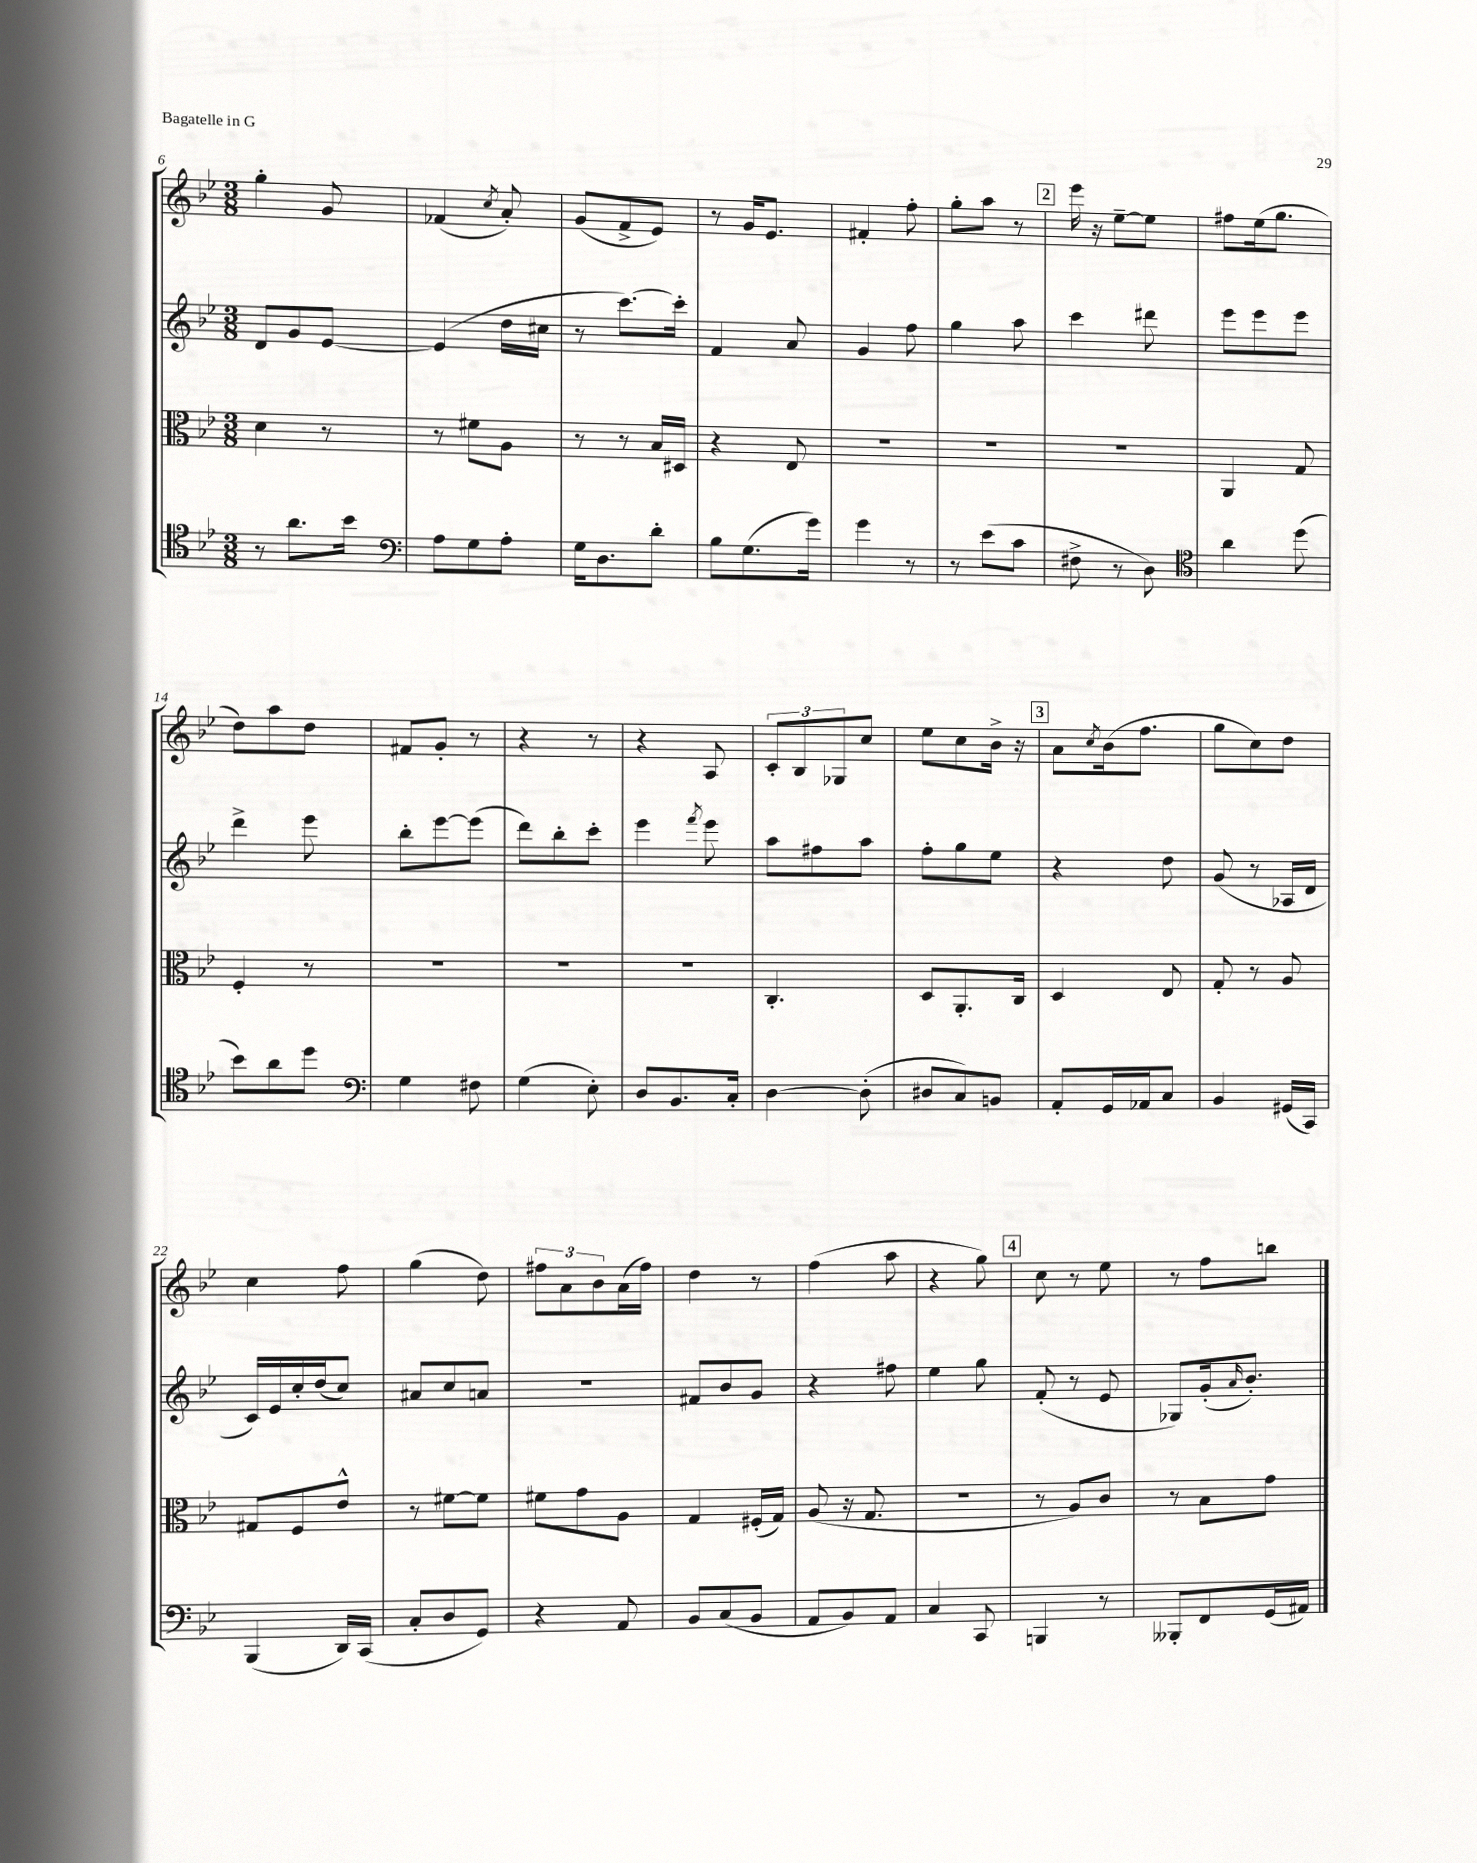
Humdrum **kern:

**kern	**kern	**kern	**kern
*staff4	*staff3	*staff2	*staff1
*clefC4	*clefC3	*clefG2	*clefG2
*k[b-e-]	*k[b-e-]	*k[b-e-]	*k[b-e-]
*M3/8	*M3/8	*M3/8	*M3/8
8r	4d	8d	4gg'
8.a	.	8g	.
.	8r	[8e-	8g
16b-	.	.	.
=	=	=	=
*clefF4	*	*	*
8A	8r	(4e-]	(4f-
8G	8f#	.	.
.	.	.	8qcc
8A'	8A	16dd	8a')
.	.	16cc#	.
=	=	=	=
16G	8r	8r	(8g
8.D	.	.	.
.	8r	[8.ccc)	8f^
8d'	16B-	.	8e-)
.	16D#	16ccc']	.
=	=	=	=
8B-	4r	4f	8r
(8.G	.	.	16g
.	.	.	8.e-
.	8E-	8a	.
16g)	.	.	.
=	=	=	=
4g	4.r	4g	4f#'
8r	.	8ff	8ff'
=	=	=	=
8r	4.r	4gg	8gg'
(8e-	.	.	8aa
8c	.	8aa	8r
=	=	=	=
8F#^	4.r	4ccc	16eee-
.	.	.	16r
8r	.	.	[8ee-~
8D)	.	8ddd#	8ee-]
=	=	=	=
*clefC4	*	*	*
4a	4AA	8eee-	8ff#
.	.	8eee-	(16ee-
.	.	.	8.gg
(8dd	8G	8eee-	.
=	=	=	=
8b-)	4F'	4ddd^	8dd)
8a	.	.	8aa
8dd	8r	8eee-	8dd
=	=	=	=
*clefF4	*	*	*
4G	4.r	8bb-'	8f#
.	.	[8eee-	8g'
8F#	.	(8eee-]	8r
=	=	=	=
(4G	4.r	8ddd)	4r
.	.	8bb-'	.
8E-')	.	8ccc'	8r
=	=	=	=
8D	4.r	4eee-	4r
8.BB-	.	.	.
.	.	8qfff	.
.	.	8eee-	8A
16C'	.	.	.
=	=	=	=
[4D	4.C'	8aa	12c'
.	.	.	12B-
.	.	8ff#	.
.	.	.	12G-
(8D']	.	8aa	8cc
=	=	=	=
8D#	8D	8ff'	8ee-
8C)	8.AA'	8gg	8cc
8BB	.	8ee-	16b-^
.	16C	.	16r
=	=	=	=
8AA'	4D	4r	8a
.	.	.	8qcc
16GG	.	.	(16b-
16AA-	.	.	8.ff
8C	8E-	8dd	.
=	=	=	=
4BB-	8G'	(8g	8gg
.	8r	8r	8cc)
(16GG#	8A	16A-	8dd
16CC)	.	16d	.
=	=	=	=
(4BBB-	8G#	16c)	4cc
.	.	16e-	.
.	8F	16cc'	.
.	.	(16dd	.
16DD)	8e-^^	8cc)	8ff
(16CC	.	.	.
=	=	=	=
8C'	8r	8a#	(4gg
8D	[8f#	8cc	.
8GG)	8f#]	8a	8dd)
=	=	=	=
4r	8f#	4.r	12ff#
.	.	.	12a
.	8g	.	.
.	.	.	12b-
8AA	8A	.	(16a
.	.	.	16ff#)
=	=	=	=
8BB-	4G	8f#	4dd
(8C	.	8b-	.
8BB-	(16F#'	8g	8r
.	16G)	.	.
=	=	=	=
8AA	(8A	4r	(4ff
8BB-)	16r	.	.
.	8.G	.	.
8AA	.	8ff#	8aa
=	=	=	=
4C	4.r	4ee-	4r
8CC	.	8gg	8gg)
=	=	=	=
4BBB	8r	(8f'	8cc
.	8A)	8r	8r
8r	8c	8e-	8ee-
=	=	=	=
8BBB--'	8r	8G-)	8r
8FF	8B-	(16g'	8ff
.	.	16qqa	.
.	.	8.b-')	.
(16GG	8g	.	8bb
16AA#)	.	.	.
==	==	==	==
*-	*-	*-	*-
